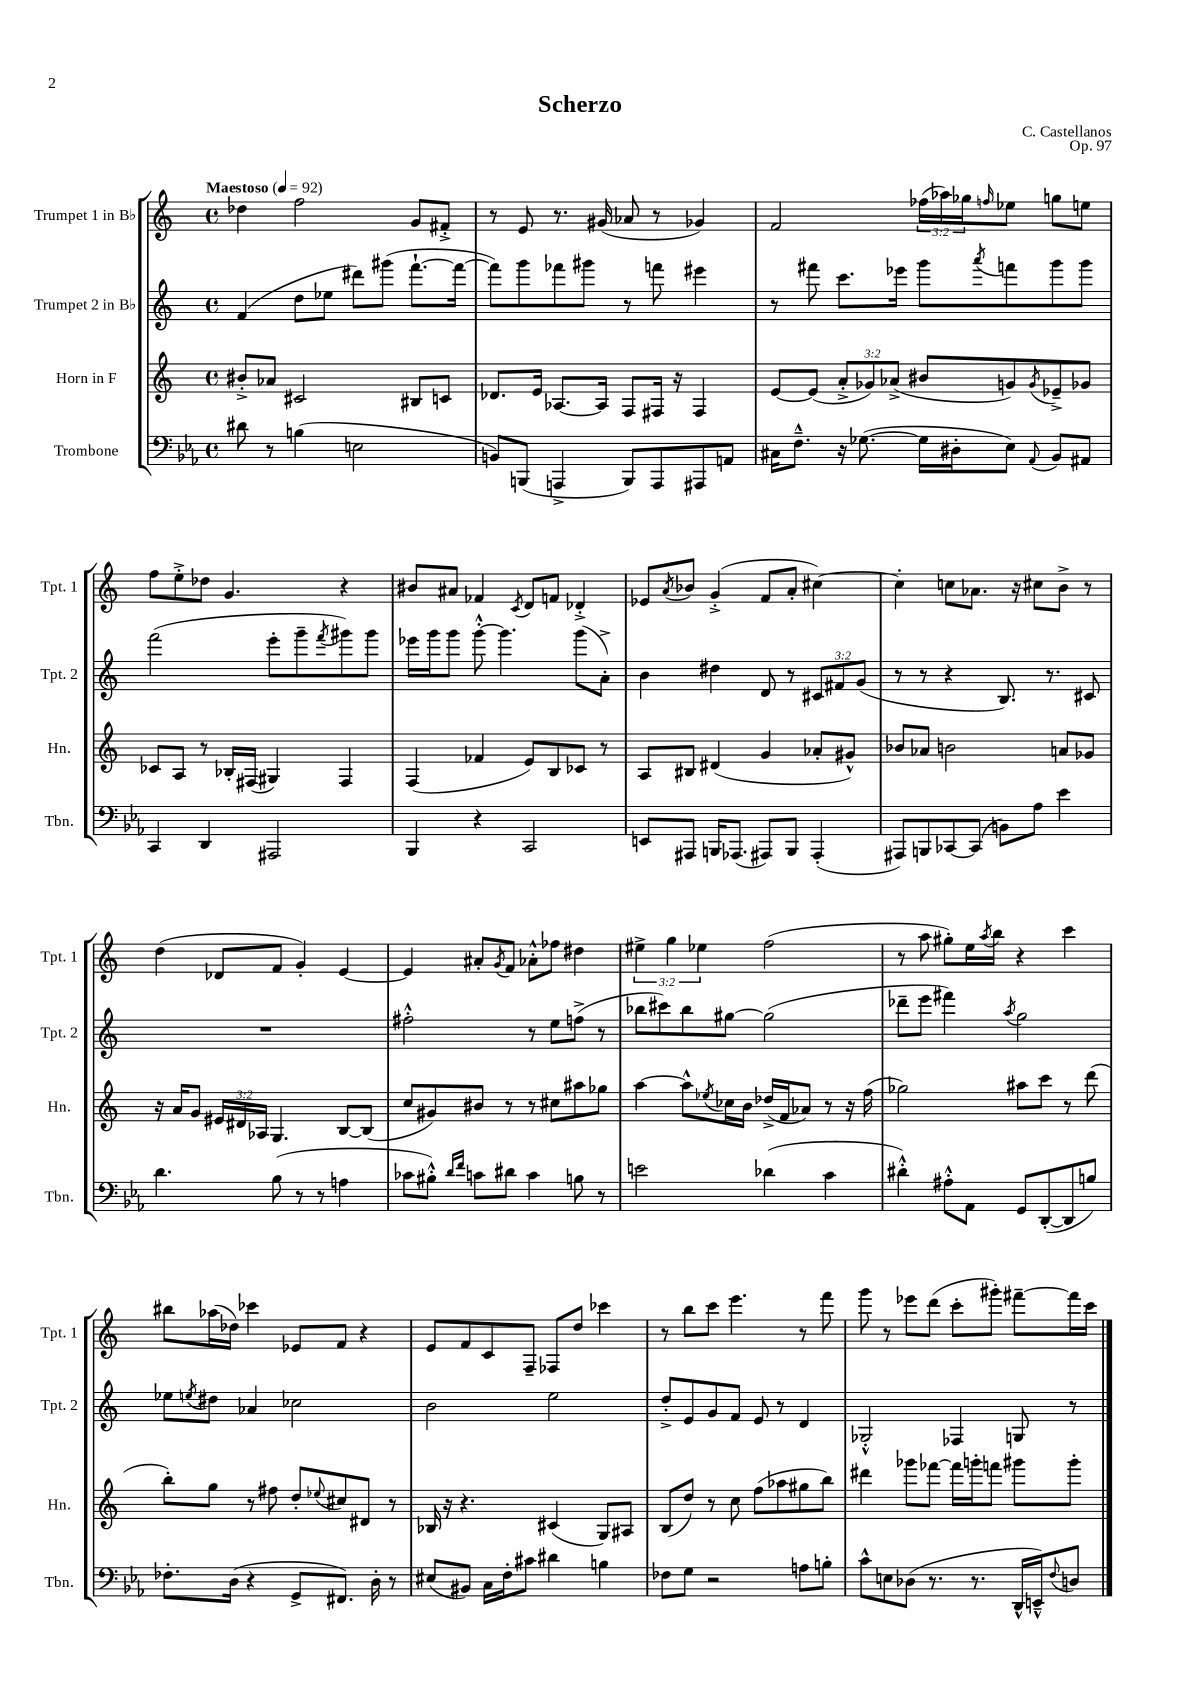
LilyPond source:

\header { title = "Scherzo" composer = "C. Castellanos" opus = "Op. 97" }
<<
\new StaffGroup <<
\new Staff = "s0" \with { instrumentName = "Trumpet 1 in Bb" shortInstrumentName = "Tpt. 1" } {
    \clef treble \key c \major \defaultTimeSignature \time 4/4 \override Staff.TupletNumber.text = #tuplet-number::calc-fraction-text \tempo "Maestoso" 4 = 92
    des''4 f''2 g'8 fis'8-.-> |
    r8 e'8 r8. gis'16( aes'8 r8 ges'4) |
    f'2 \tuplet 3/2 { fes''16( aes''16) ges''16 } \grace { f''16 } ees''8 g''8 e''8 |
    f''8 e''8-.-> des''8 g'4. r4 |
    bis'8 ais'8 fes'4 \acciaccatura { c'8 } d'8 f'8 des'4-.-> |
    ees'8 \acciaccatura { a'8 } bes'8 g'4-.->( f'8 a'8-. cis''4~) |
    cis''4-. c''8 aes'8. r16 cis''8 b'8-> r8 |
    d''4( des'8 f'8 g'4-.) e'4~ |
    e'4 ais'8-. \acciaccatura { g'8 } f'8 aes'8-.-^ fes''8 dis''4 |
    \tuplet 3/2 { eis''4-> g''4 ees''4 } f''2( |
    r8 a''8 gis''8-.) e''16 \acciaccatura { a''8 } b''16 r4 c'''4 |
    bis''8 aes''16( des''16) ces'''4 ees'8 f'8 r4 |
    e'8 f'8 c'8 f8-- fes8 d''8 ces'''4 |
    r8 b''8 c'''8 e'''4. r8 f'''8 |
    g'''8 r8 ees'''8 d'''8( c'''8-. gis'''8-.) fis'''8~-- fis'''16 c'''16 \bar "|." |
}
\new Staff = "s1" \with { instrumentName = "Trumpet 2 in Bb" shortInstrumentName = "Tpt. 2" } {
    \clef treble \key c \major \defaultTimeSignature \time 4/4 \override Staff.TupletNumber.text = #tuplet-number::calc-fraction-text
    f'4( d''8 ees''8 dis'''8) gis'''8( f'''8.~-! f'''16~ |
    f'''8) g'''8 fes'''8 gis'''8 r8 f'''8 eis'''4 |
    r8 fis'''8 c'''8. ees'''16 g'''8 \acciaccatura { a'''8 } f'''8 g'''8 g'''8 |
    f'''2( e'''8-. g'''8-- \acciaccatura { f'''8 } gis'''8) gis'''8 |
    ees'''16 g'''16 g'''8 g'''8~-.-^ g'''4. g'''8( a'8-.->) |
    b'4 dis''4 d'8 r8 \tuplet 3/2 { cis'8 fis'8 g'8( } |
    r8 r8 r4 b8.) r8. cis'8 |
    R1 |
    fis''2-.-^ r8 e''8 f''8->( r8 |
    bes''8 cis'''8) bes''8 gis''8~ gis''2( |
    des'''8-- e'''8 fis'''4) \acciaccatura { a''8 } g''2 |
    ees''8 \acciaccatura { e''8 } dis''8 aes'4 ces''2 |
    b'2 e''2 |
    d''8-.-> e'8 g'8 f'8 e'8 r8 d'4 |
    ges2-.-^ fes4 g8 r8 \bar "|." |
}
\new Staff = "s2" \with { instrumentName = "Horn in F" shortInstrumentName = "Hn." } {
    \clef treble \key c \major \defaultTimeSignature \time 4/4 \override Staff.TupletNumber.text = #tuplet-number::calc-fraction-text
    bis'8-.-> aes'8 cis'2 bis8 c'8 |
    des'8. e'16 aes8.~ aes16 f8 fis16 r16 fis4 |
    e'8~ e'8( \tuplet 3/2 { a'8-.-> ges'8) aes'8->( } bis'8 g'8) \acciaccatura { g'8 } ees'8---> ges'8 |
    ces'8 a8 r8 bes16-. fis16( gis4) fis4 |
    f4( fes'4 e'8) b8 ces'8 r8 |
    a8 bis8 dis'4( g'4 aes'8-. gis'8-^) |
    bes'8 aes'8 b'2 a'8 ges'8 |
    r16 a'16 g'8 \tuplet 3/2 { eis'16 dis'16 aes16 } g4. b8~ b8( |
    c''8 gis'8) bis'8 r8 r8 cis''8 ais''8 ges''8 |
    a''4~ a''8-^ \acciaccatura { ees''8 } ces''16 b'16 des''16->( f'16 aes'8) r8 r16 f''16( |
    ges''2) ais''8 c'''8 r8 d'''8( |
    b''8-.) g''8 r8 fis''8 d''8-. \appoggiatura { ees''8 } cis''8 dis'8 r8 |
    bes16 r16 r4. cis'4( g8) ais8 |
    b8( d''8) r8 c''8 f''8( aes''8 gis''8 b''8) |
    dis'''4 ges'''8 fes'''8~ fes'''16 g'''16-. f'''8 gis'''8 gis'''8-. \bar "|." |
}
\new Staff = "s3" \with { instrumentName = "Trombone" shortInstrumentName = "Tbn." } {
    \clef bass \key ees \major \defaultTimeSignature \time 4/4
    dis'8 r8 b4( e2 |
    b,8) b,,8( a,,4-> b,,8) a,,8 ais,,8 a,8 |
    cis16 f8.---^ r16 ges8.~( ges16 dis16-. ees8) \appoggiatura { aes,8 } bes,8 ais,8 |
    c,4 d,4 ais,,2 |
    bes,,4 r4 c,2 |
    e,8 ais,,8 b,,16 aes,,8.( ais,,8) b,,8 ais,,4-.( |
    ais,,8) b,,8 ces,8~ ces,8( b,8) aes8 ees'4 |
    d'4. bes8( r8 r8 a4 |
    ces'8 bis8-.-^) \grace { d'16 f'16 } c'8 dis'8 c'4 b8 r8 |
    e'2 des'4( c'4 |
    dis'4-.-^) ais8-.-^ aes,8 g,8 d,8~-.( d,8 b8) |
    fes8.-. d16( r4 g,8-> fis,8.) d16-. r8 |
    eis8( bis,8) c16 f16-. cis'8 dis'4 b4 |
    fes8 g8 r2 a8 b8-. |
    c'8-^ e8 des8( r8. r8. d,16-^ e,16---^) \appoggiatura { f8 } d8 \bar "|." |
}
>>
>>
\layout { \context { \Score \remove "Bar_number_engraver" } }
